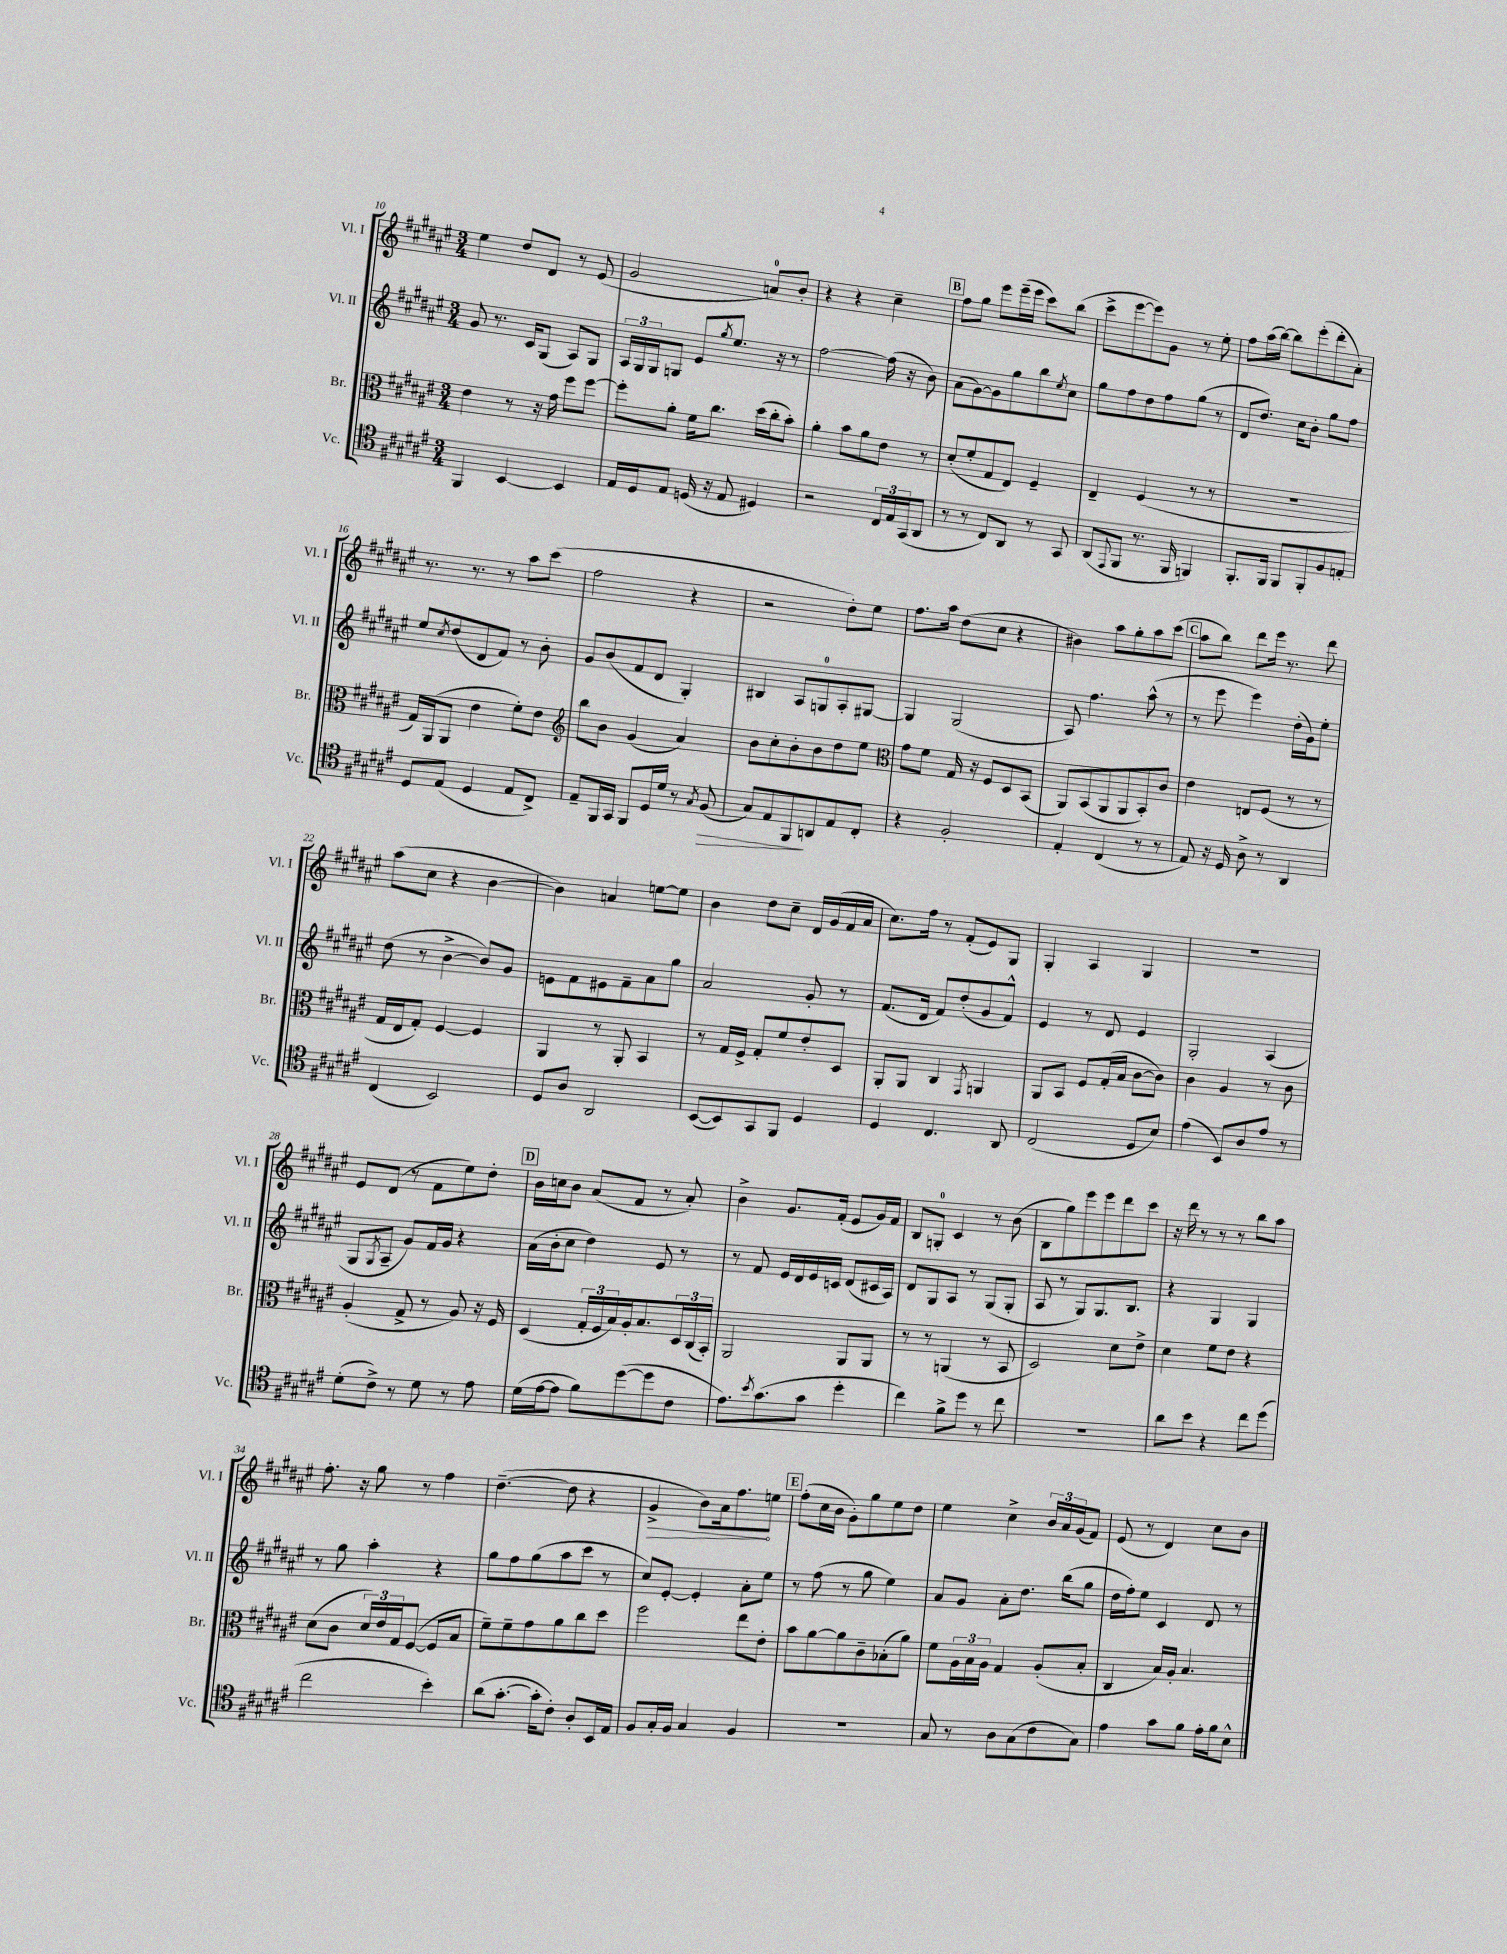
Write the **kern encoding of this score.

**kern	**kern	**kern	**kern
*staff4	*staff3	*staff2	*staff1
*clefC4	*clefC3	*clefG2	*clefG2
*k[f#c#g#d#a#e#]	*k[f#c#g#d#a#e#]	*k[f#c#g#d#a#e#]	*k[f#c#g#d#a#e#]
*M3/4	*M3/4	*M3/4	*M3/4
4FF#/	4e#\	8g#/	4ee#\
.	.	8.r	.
[4BB/	8r	.	8dd#/L
.	.	16c#/LK	.
.	16r	(8G#/J	8d#/J
.	16g#\	.	.
4BB/]	8ff#\L	8A#/L)	8r
.	[8ff#\J	8G#/J	(8e#/
=	=	=	=
16E#/LL	8ff#'\]L	24A#/LL	2g#/
.	.	24G#/	.
16D#/J	.	.	.
.	.	24G#/J	.
8E#/J	8a#'\J	8G/J	.
(16D/	16f#\LK	8e#/L	.
16r	8.cc#\J	.	.
.	.	8qgg#/	.
8E#/	.	8.ee#/J	.
4D#/)	(16dd#\LL	.	8a/L)
.	16cc#'\J	16r	.
.	8b'\J)	8r	8b'/J
=	=	=	=
2r	4a#'\	[2ff#\	4r
.	8b\L	.	4r
.	8a#\	.	.
24C#/LL	8e#\J	(16ff#\]	4cc#~\
24E#/	.	.	.
.	.	16r	.
(24GG#/J	.	.	.
8AA#/J	8r	8b\)	.
=	=	=	=
8r	(8d#'/L	(8a#\L	8ff#\L
8r	8f#'/	[8g#\)	8gg#\J
8C#/L)	8G#/	8g#\]	8eee#\L
8AA#/J	8E#/J)	8gg#\	(16eee#~\L
.	.	.	16eee#\JJ
8r	4F#~/	8bb\	8ccc#\L)
.	.	8qee#/	.
8GG#/	.	8cc#\J	(8bb\J
=	=	=	=
(8AA#/L	4E#~/	8gg#\L	8ccc#^\L
8qqEE#/	.	.	.
8FF#/J	.	8ff#\	[8eee#\
8.r	(4F#/	8dd#\	8eee#\])
.	.	8ff#\	8g#\J
16FF#/	.	.	.
4FF/)	8r	(8gg#\J	8r
.	8r	8r	8ee#'\
=	=	=	=
8.FF#'/L	2.r	8d#/L	8ff#\L
.	.	8.dd#/J)	(16aa#\L
16FF#/Jk	.	.	[16bb\JJ)
8FF#/L	.	.	8bb\]L
.	.	16cc#\LK	.
8FF#'/	.	8b'\J	(8eee#'\
8F#/	.	8gg#\L	8ddd#'\
8E'/J	.	8ff#\J	8a#'\J)
=	=	=	=
8D#/L	16G#/LL)	8ee#/L	8.r
.	(16AA#/J	.	.
.	.	8qcc#/	.
(8E#/J	8AA#/J	(8dd#/	.
.	.	.	8.r
4D#/	4e#\	8d#/	.
.	.	8f#/J)	8r
8E#/L	8f#'\L)	8r	8aa#\L
8C#^/J)	8e#\J	8b'\	(8ccc#\J
=	=	=	=
*	*clefG2	*	*
8E#~/L	8bb\L	8g#/L	2ff#\
16FF#/L	8b\J	(8b/	.
16GG#/JJ	.	.	.
8FF#/L	(4g#/	8f#/	.
16D#/L	.	8d#/J	.
16d#/JJ	.	.	.
8r	4a#/)	4G#'/)	4r
8qG#/	.	.	.
(8F#/	.	.	.
=	=	=	=
8G#/L)	8b\L	4B#/	2r
8E#/	8cc#'\	.	.
8FF#/	8b'\	8A#/L	.
8AA/	8b\	8G/	.
8E#/	8dd#\	8A#'/	8dd#'\L)
8C#'/J	8ee#\J	[8G#/J	8ee#\J
=	=	=	=
*	*clefC3	*	*
4r	8g#\L	4G#/]	8.ff#\L
.	8f#\J	.	.
.	.	.	16aa#\Jk
2F#'/	16G#/	(2G#/	(8dd#\L
.	16r	.	.
.	8F#/L	.	8cc#\J
.	8D#/	.	4r
.	(8BB/J	.	.
=	=	=	=
4E#'/	8AA#/L)	8A#/)	4b#\)
.	(8BB/	4.ff#\	.
(4C#/	8AA#/	.	8aa#\L
.	8AA#/	.	8gg#'\
8r	8BB'/)	(8aa#^^\	8aa#\
8r	8c#/J	8r	(8ccc#\J
=	=	=	=
8E#/)	4e#\	8r	8aa#\L
16r	.	8eee#\	8bb\J)
16D#/	.	.	.
8A#^\	8E/L	4eee#\)	8ddd#\L
8r	(8F#/J	.	16eee#\Jk
.	.	.	8.r
4AA#/	8r	(16dd#'\LL	.
.	.	16g#\J)	.
.	8r	8ee#'\J	8ddd#\
=	=	=	=
(4C#/	16G#/LL	(8dd#\	(8aa#\L
.	16E#/J	.	.
.	8G#'/J)	8r	8cc#\J
2BB/)	[4F#/	[4b^\	4r
.	4F#/]	8b/]L)	[4b\
.	.	8g#/J	.
=	=	=	=
8D#/L	4AA#/	8e\L	4b\])
8A#/J	.	8f#\	.
2AA#/	8r	8e#\	4a/
.	8AA#'/	8f#~\	.
.	4BB/	8a#\	[8ee\L
.	.	8gg#\J	8ee\]J
=	=	=	=
([8BB/L	8r	2a#/	4b\
8BB/])	16G#/LL	.	.
.	16F#^/JJ	.	.
8GG#/	8G#'/L	.	8dd#\L
8FF#/J	8f#/	.	8cc#~\J
4D#/	8e#'/	8g#'/	16d#/LL
.	.	.	(16g#/
.	8D#/J	8r	16f#/
.	.	.	16a#/JJ
=	=	=	=
4D#/	8AA#'/L	(8.f#/L	8.cc#\L)
.	8AA#/J	.	.
.	.	16d#/Jk	16ff#\Jk
4.C#/	4C#/	8f#/L)	8r
.	.	(8dd#'/	(8f#'/L
.	8qGG#/	.	.
.	4AA/	8g#/	8e#/)
8AA#/	.	8f#^^/J)	8G#/J
=	=	=	=
(2C#/	8AA#/L	4e#/	4G#'/
.	8BB/J	.	.
.	8F#/L	8r	4A#/
.	(16G#'/L	8d#/	.
.	16B/JJ	.	.
8D#/L	[8c#\L	4e#/	4G#/
8B/J)	8c#\]J)	.	.
=	=	=	=
(4e#\	4c#\	2G#'/	2.r
8BB/L)	4A#/	.	.
8A#/	.	.	.
8e#/J	8r	(4A#/	.
8r	8c#\	.	.
=	=	=	=
(8d#'\L	(4A#'/	8G#/L	8e#/L
.	.	8qG#/	.
8c#^\J)	.	8A#~/J	(8d#/J
8r	8G#^/	8g#/L)	8r
8d#\	8r	16f#/L	8f#\L
.	.	16g#/JJ	.
8r	8A#/)	4r	8ee#\)
8e#\	16r	.	8dd#'\J
.	16F#/	.	.
=	=	=	=
(16d#\LL	(4D#/	(16a#\LL	16b\LL
[16e#\J	.	16b'\J	16cc\J
8e#\]J	.	8cc#\J	8b\J
8f#\L)	24G#'/LL	4dd#\)	(8a#/L
.	24F#/	.	.
.	24B/)	.	.
([8dd#\	16A#'/J	.	8f#/J
.	8.B/	.	.
8dd#\]	.	8e#/	8r
8c#\J	24D#/L	8r	8a#'/)
.	(24C#/	.	.
.	24BB'/JJ)	.	.
=	=	=	=
8.e#\L)	2AA#/	8r	4b^\
.	.	8f#/	.
8qb/	.	.	.
(8.g#\	.	.	.
.	.	16e#/LL	8.g#/L
.	.	16d#/	.
8g#\J	.	16e#/	.
.	.	16c/JJ	(16f#'/Jk
4dd#'\	8AA#/L	(8d#/L	8e#/L
.	8AA#/J	16c#/L	16g#/L)
.	.	16A#/JJ)	16f#/JJ
=	=	=	=
4cc#\)	8r	8d#/L	8B/L
.	8r	8G#/	8G'/J
8f#^\L	(4AA/	8A#/J	4c#/
8dd#\J	.	8r	.
8r	8r	(8G#/L	8r
8cc#\	8BB/	8G#'/J	(8b\
=	=	=	=
2.r	2D#/)	8A#/	8B\L
.	.	8r	8gg#\)
.	.	8G#/L)	8eee#\
.	.	8.G#/	8eee#\
.	8d#\L	.	8ddd#\
.	.	8.B/J	.
.	8e#^\J	.	8ccc#\J
=	=	=	=
8a#\L	4d#\	4r	16r
.	.	.	16ddd#\
8b\J	.	.	8r
4r	8f#\L	4G#/	8r
.	8e#\J	.	8r
8cc#\L	4r	4G#/	8bb\L
(8dd#\J	.	.	8aa#\J
=	=	=	=
2cc#\	(8d#\L	8r	8.ff#'\
.	8c#\J	8gg#\	.
.	.	.	16r
.	24d#/LL)	4aa#'\	8gg#\
.	24e#/	.	.
.	24G#/J	.	.
.	([8F#/J	.	8r
4b'\)	8F#/]L	4r	4ff#\
.	8B/J	.	.
=	=	=	=
(8a#\L	8f#~\L)	8gg#\L	([4.dd#~\
[8.g#'\J	8f#~\	8ff#\	.
.	8g#\	(8gg#\	.
16g#'\]LK	.	.	.
8c#'\J)	8a#\	8aa#\	8dd#\]
8A#'/L	8cc#\	8ccc#\J	4r
16BB/L	8dd#\J	8r	.
16E#/JJ	.	.	.
=	=	=	=
8F#/L	2ff#\	8cc#/L)	4g#^/
16G#'/L	.	[8e#'/J	.
16F#/JJ	.	.	.
4G#/	.	4e#'/]	8b\L)
.	.	.	16a#\k
.	.	.	8.ff#\
4F#/	8ee#\L	8a#'\L	.
.	8e#'\J	8ee#\J	8ee\J
=	=	=	=
2.r	8b\L	8r	(8ff#'\L
.	[8a#\	(8ff#\	16cc#\L
.	.	.	16b\JJ
.	8a#\]	8r	8g#'\L)
.	8c#~\	8gg#\	8gg#\
.	(8B-'\	4ee#\)	8ee#\
.	8a#\J)	.	8dd#\J
=	=	=	=
8G#/	8f#\L	8a#/L	4ee#\
8r	24A#\L	8g#/J	.
.	24B\	.	.
.	24A#\JJ	.	.
8A#\L	4G#/	8a#'\L	4cc#^\
(8G#\	.	8.dd#\J	.
8c#\	(8A#'/L	.	24b/LL
.	.	.	24a#/
.	.	(16bb\LK	.
.	.	.	(24g#/J
8G#\J)	8B'/J	8gg#\J	8f#/J)
=	=	=	=
4e#\	4C#/	16dd#\LL	(8e#/
.	.	16ff#'\J)	.
.	.	8ee#\J	8r
8g#\L	16B/LL)	4c#/	4d#/)
.	16A#'/JJ	.	.
8f#\J	4.B/	.	.
16e#'\LL	.	8d#/	8cc#\L
16f#\J	.	.	.
8B^^\J	.	8r	8b\J
==	==	==	==
*-	*-	*-	*-
